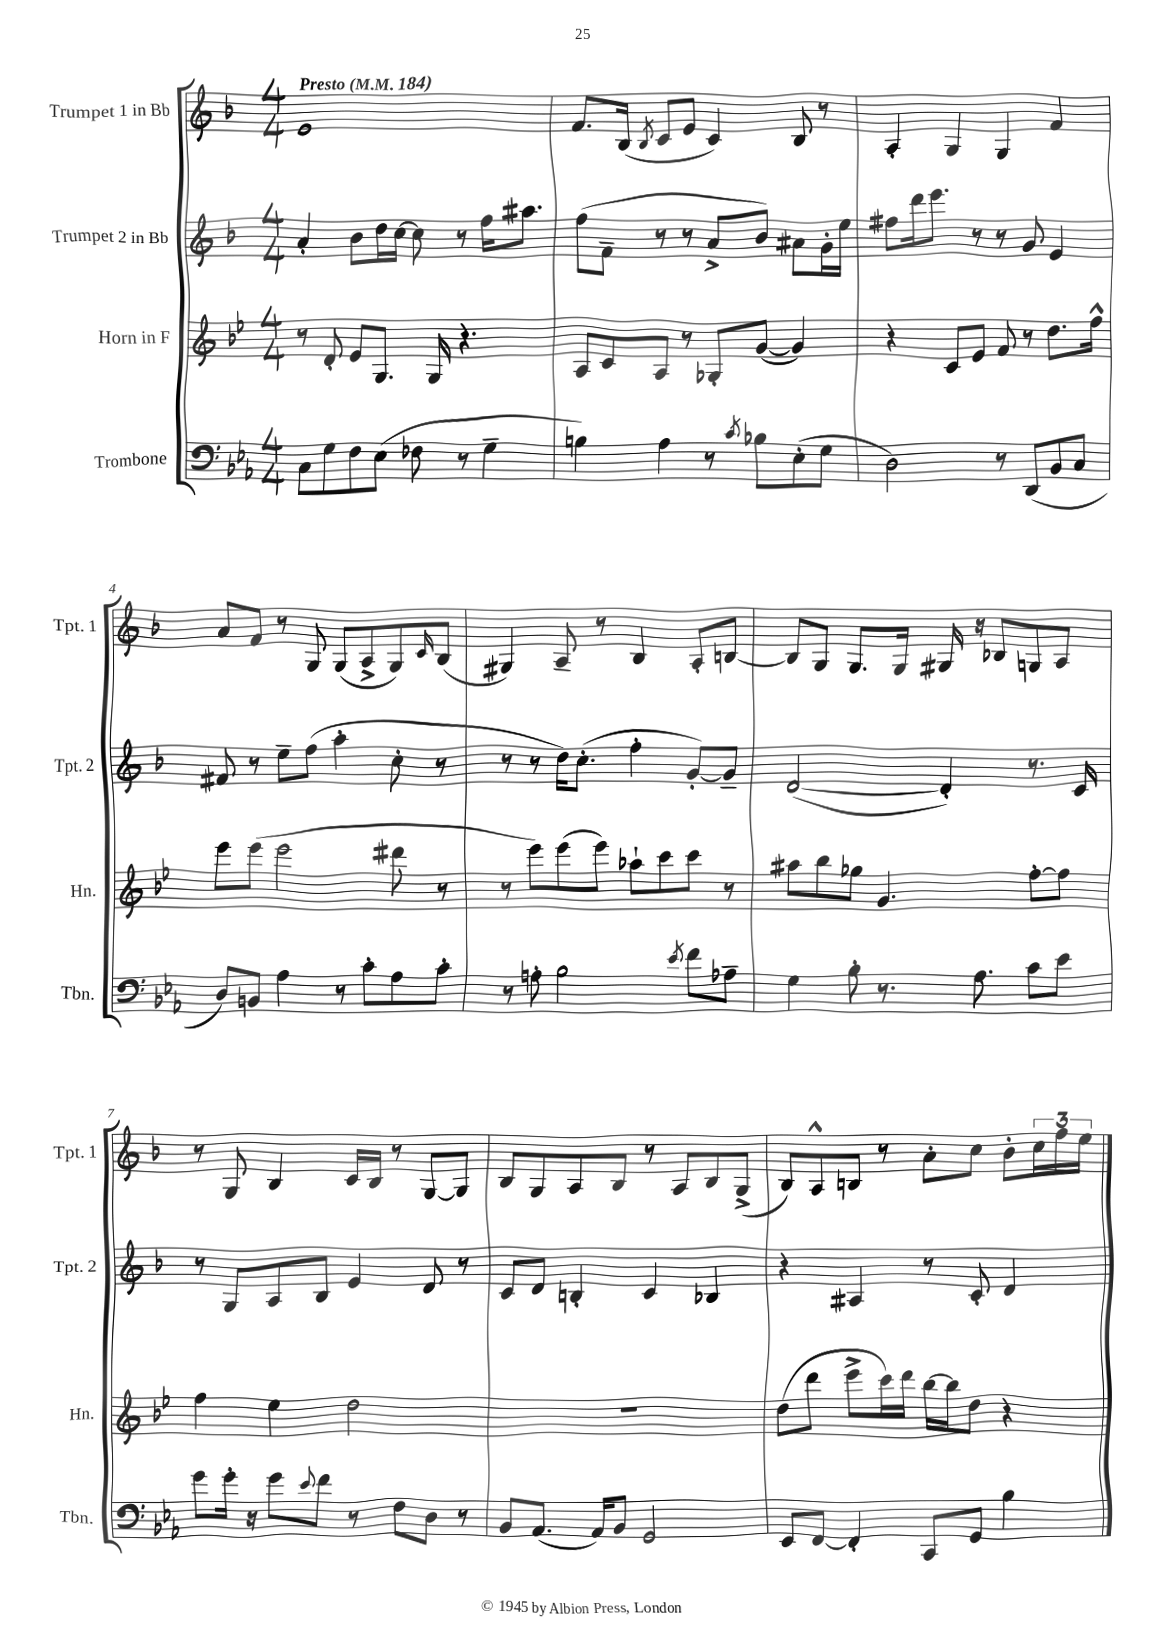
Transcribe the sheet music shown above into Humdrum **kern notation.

**kern	**kern	**kern	**kern
*staff4	*staff3	*staff2	*staff1
*clefF4	*clefG2	*clefG2	*clefG2
*k[b-e-a-]	*k[b-e-]	*k[b-]	*k[b-]
*M4/4	*M4/4	*M4/4	*M4/4
*MM184	*MM184	*MM184	*MM184
8C	8r	4a'	1e
8G	8d'	.	.
8F	8e-	8b-	.
(8E-	8.G	16dd	.
.	.	[16cc	.
8F-	.	8cc]	.
.	16G	.	.
8r	4.r	8r	.
4G~	.	16ff	.
.	.	8.aa#	.
=	=	=	=
4B)	8A	(8ff	8.f
.	8c	8f~	.
.	.	.	(16B-
.	.	.	8qB-
4A-	8A	8r	8c
.	8r	8r	8e
8r	8G-'	8a^	4c)
8qc	.	.	.
8B-	([8g	8b-)	.
(8E-'	4g])	8a#	8B-
8G	.	16g'	8r
.	.	16ee	.
=	=	=	=
2D)	4r	8ff#	4A'
.	.	16ddd	.
.	.	8.eee	.
.	8c	.	4G
.	8e-	8r	.
8r	8f	8r	4G
(8DD	8r	8g	.
8BB-	8.dd	4e	4f
8C	.	.	.
.	16ff^^	.	.
=	=	=	=
8D)	8eee-	8f#	8a
8BB	(8eee-	8r	8f
4A-	2eee-	8ee~	8r
.	.	(8ff	8G
8r	.	4aa'	(8G
8c'	.	.	8A^
8A-	8ddd#	8cc'	8G)
.	.	.	16qqc
8c'	8r	8r	(8B-
=	=	=	=
8r	8r	8r	4G#)
8A'	8eee-)	8r	.
2B-	(8eee-	16dd)	8A~
.	.	(8.cc'	.
.	8eee-)	.	8r
.	8aa-`	4ff'	4B-
.	8ccc	.	.
8qe-	.	.	.
8f	8ccc	[8g')	8A'
8A-~	8r	8g~]	[8B
=	=	=	=
4G	8aa#	([2d	8B]
.	8bb-	.	8G
8B-'	8gg-	.	8.G
8.r	4.g	.	.
.	.	.	16G
.	.	4d'])	16G#
8.A-	.	.	16r
.	.	.	8B-
8c	[8ff'	8.r	8G
8e-	8ff]	.	8A
.	.	16c	.
=	=	=	=
8g	4ff	8r	8r
16g'	.	8G	8G
16r	.	.	.
8g	4ee-	8A	4B-
8qqe-	.	.	.
8f	.	8B-	.
8r	2dd	4e	16c
.	.	.	16B-
8F	.	.	8r
8D	.	8d	[8G
8r	.	8r	8G]
=	=	=	=
8BB-	1r	8c	8B-
(8.AA-	.	8d	8G
.	.	4B'	8A
16AA-)	.	.	.
8BB-	.	.	8B-
2GG	.	4c	8r
.	.	.	8A
.	.	4B-	8B-
.	.	.	(8G^
=	=	=	=
8EE-	(8dd	4r	8B-)
[8FF	8ddd	.	8A^^
4FF']	8eee-^	4A#	8B
.	16ccc)	.	8r
.	16ddd	.	.
8CC	[16bb-	8r	8a'
.	16bb-]	.	.
8GG	8dd	8c'	8cc
4B-	4r	4d	8b-'
.	.	.	24cc
.	.	.	24ff
.	.	.	24ee
==	==	==	==
*-	*-	*-	*-
